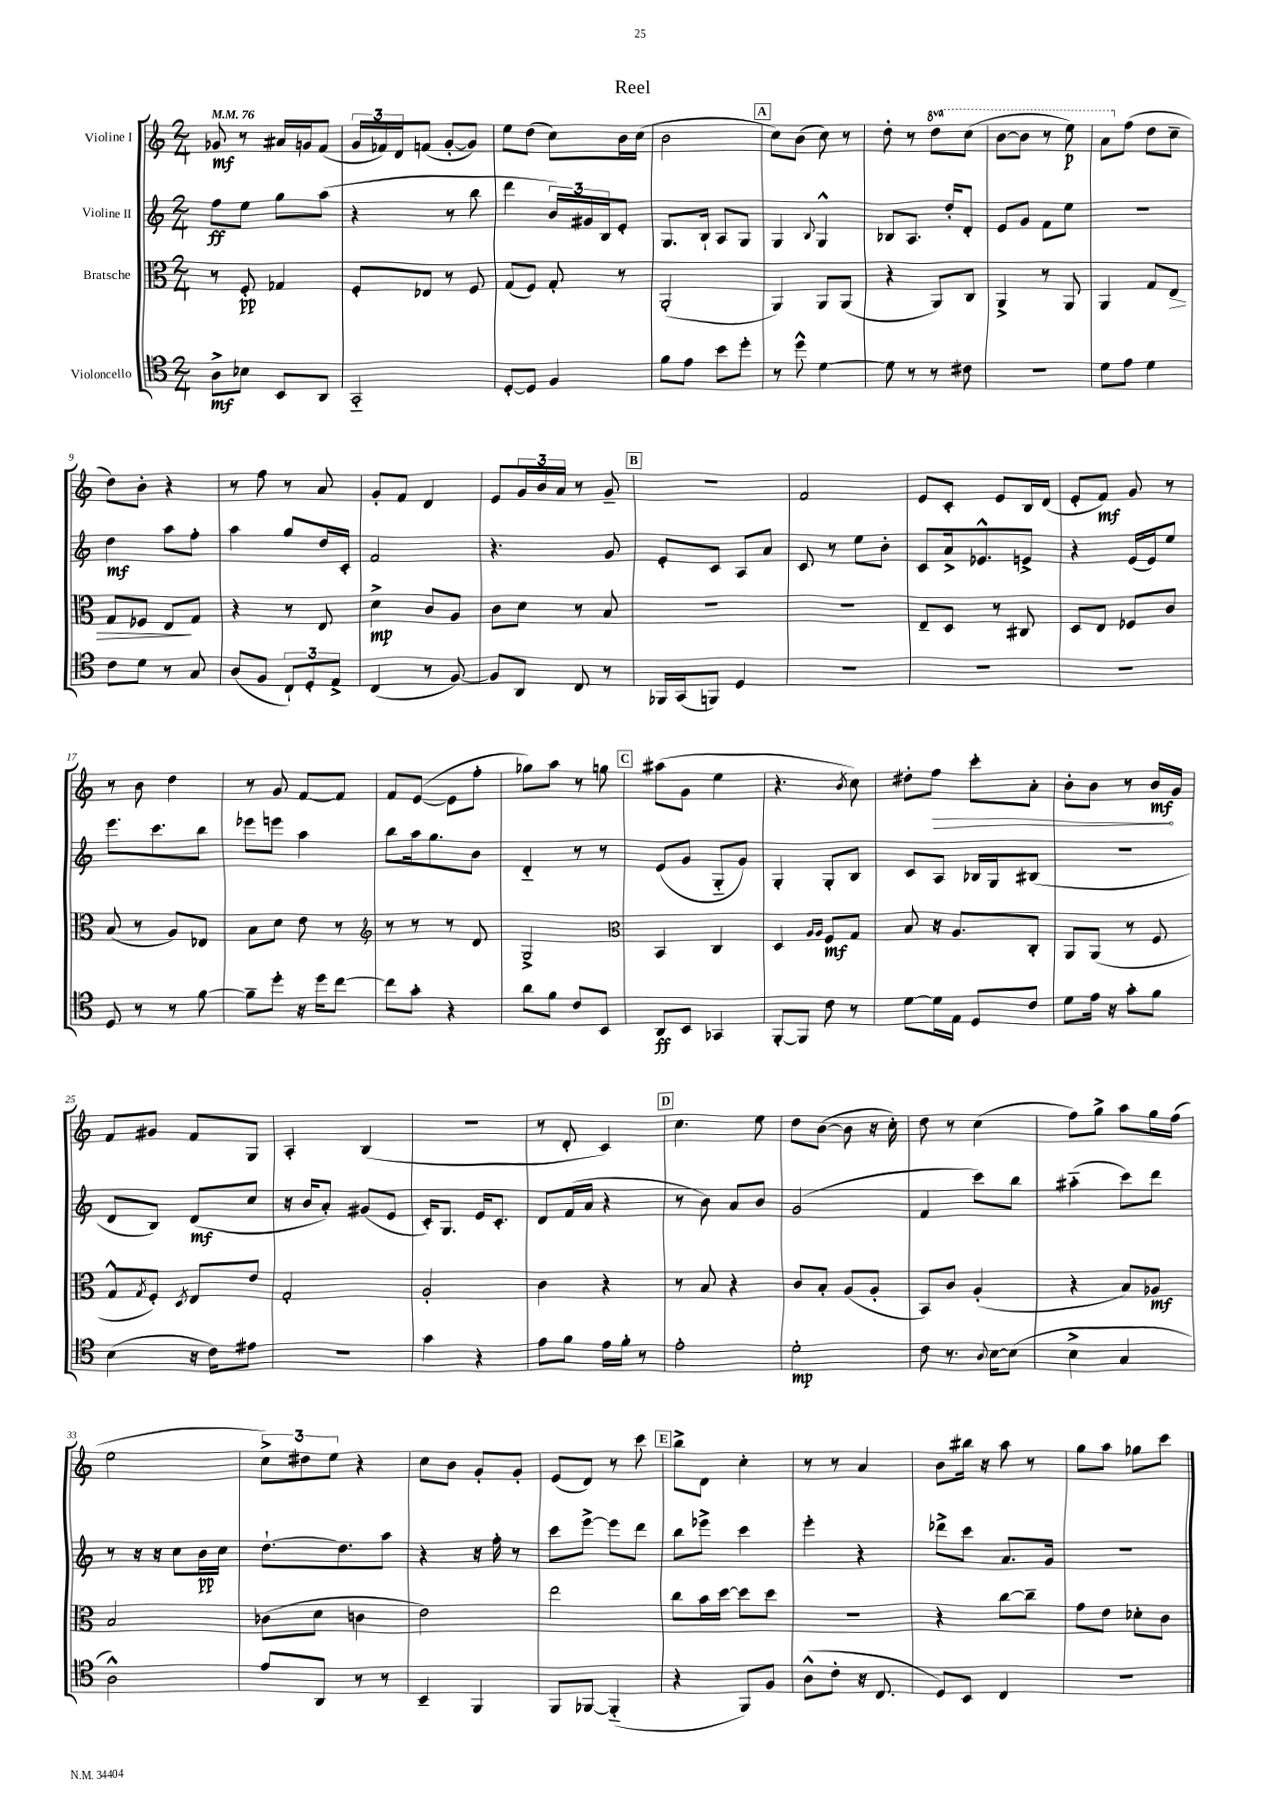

**kern	**dynam	**kern	**dynam	**kern	**dynam	**kern	**dynam
*part4	*part4	*part3	*part3	*part2	*part2	*part1	*part1
*staff4	*staff4	*staff3	*staff3	*staff2	*staff2	*staff1	*staff1
*I"Violoncello	*	*I"Bratsche	*	*I"Violine II	*	*I"Violine I	*
*clefC4	*	*clefC3	*	*clefG2	*	*clefG2	*
*k[]	*	*k[]	*	*k[]	*	*k[]	*
*M2/4	*	*M2/4	*	*M2/4	*	*M2/4	*
*MM76	*	*MM76	*	*MM76	*	*MM76	*
=1	=1	=1	=1	=1	=1	=1	=1
8A^\L	mf	8r	.	8ff\L	ff	8g-X/	mf
8B-X\J	.	8F'/	pp	8ee\J	.	8r	.
8BB/L	.	4G-X/	.	8gg\L	.	16a#X/LL	.
.	.	.	.	.	.	16gn/J	.
8AA/J	.	.	.	(8aa\J	.	(8f/J	.
=2	=2	=2	=2	=2	=2	=2	=2
2GG/	.	8F'/L	.	4r	.	24g/LL	.
.	.	.	.	.	.	24f-X/)	.
.	.	.	.	.	.	24d/J	.
.	.	8E-X/J	.	.	.	(8fn/J	.
.	.	8r	.	8r	.	[8g'/L	.
.	.	8F/	.	8bb\	.	8g/J])	.
=3	=3	=3	=3	=3	=3	=3	=3
[8D'/L	.	(8G/L	.	4ddd\	.	8ee\L	.
8D/J]	.	8F/J)	.	.	.	(8dd\J	.
4F/	.	8G'/	.	24b/LL)	.	8cc\L)	.
.	.	.	.	24g#X/	.	.	.
.	.	.	.	24B/J	.	.	.
.	.	8r	.	8e'/J	.	16b\L	.
.	.	.	.	.	.	(16cc\JJ	.
=4	=4	=4	=4	=4	=4	=4	=4
8f\L	.	(2AA'/	.	8.G/L	.	2b\	.
8e\J	.	.	.	.	.	.	.
.	.	.	.	16B`/Jk	.	.	.
8b\L	.	.	.	8A/L	.	.	.
8dd'\J	.	.	.	8G/J	.	.	.
!!LO:REH:place=s1:t=A
=5	=5	=5	=5	=5	=5	=5	=5
8r	.	4AA/)	.	4G/	.	8cc\L)	.
8dd^^\	.	.	.	.	.	(8b\J	.
.	.	.	.	8qqB/	.	.	.
[4d\	.	8AA/L	.	4G^^/	.	8cc\)	.
.	.	(8AA/J	.	.	.	8r	.
=6	=6	=6	=6	=6	=6	=6	=6
8d\]	.	4r	.	8B-X/L	.	8dd'\	.
8r	.	.	.	8.A/J	.	8r	.
*	*	*	*	*	*	*8va	*
8r	.	8AA/L)	.	.	.	8ddd\L	.
.	.	.	.	16dd'/KL	.	.	.
8c#X\	.	8C/J	.	8d'/J	.	(8ccc\J	.
=7	=7	=7	=7	=7	=7	=7	=7
2r	.	4AA^/	.	8e/L	.	[8bb\L	.
.	.	.	.	8g/J	.	8bb\J]	.
.	.	8r	.	8f\L	.	8r	.
.	.	8AA/	.	8ee\J	.	8eee\)	p
=8	=8	=8	=8	=8	=8	=8	=8
8d\L	.	4AA/	.	2r	.	8aa\L	.
*	*	*	*	*	*	*X8va	*
8e\J	.	.	.	.	.	(8ff\J	.
4d\	.	8G/L	.	.	.	8dd\L	.
!	!	!	!LO:HP:b	!	!	!	!
.	.	8E/J	>	.	.	8cc~\J	.
!!LO:LB:g=z
=9	=9	=9	=9	=9	=9	=9	=9
8c\L	.	8G/L	.	4dd\	mf	8dd\L)	.
8d\J	.	8F-X/J	.	.	.	8b'\J	.
8r	.	8E/L	.	8aa\L	.	4r	.
8G/	.	8G/J	]	8ff'\J	.	.	.
=10	=10	=10	=10	=10	=10	=10	=10
(8A/L	.	4r	.	4aa\	.	8r	.
8F/J	.	.	.	.	.	8ff\	.
12C`/L)	.	8r	.	8gg/L	.	8r	.
12D'/	.	.	.	.	.	.	.
.	.	8E/	.	16dd/L	.	8a/	.
12E^/J	.	.	.	.	.	.	.
.	.	.	.	16c'/JJ	.	.	.
=11	=11	=11	=11	=11	=11	=11	=11
(4C/	.	4d^\	mp	2f/	.	8g'/L	.
.	.	.	.	.	.	8f/J	.
8r	.	8c/L	.	.	.	4d/	.
[8F/)	.	8A/J	.	.	.	.	.
=12	=12	=12	=12	=12	=12	=12	=12
8F/L]	.	8c\L	.	4.r	.	8e/L	.
8AA/J	.	8d\J	.	.	.	24g/L	.
.	.	.	.	.	.	24b/	.
.	.	.	.	.	.	24a/JJ	.
8C/	.	8r	.	.	.	8r	.
8r	.	8B/	.	8g/	.	8g~/	.
!!LO:REH:place=s1:t=B
=13	=13	=13	=13	=13	=13	=13	=13
16FF-X/LL	.	2r	.	8e'/L	.	2r	.
(16GG/J	.	.	.	.	.	.	.
8FFn/J)	.	.	.	8c/J	.	.	.
4D/	.	.	.	8A/L	.	.	.
.	.	.	.	8a/J	.	.	.
=14	=14	=14	=14	=14	=14	=14	=14
2r	.	2r	.	8c/	.	2f/	.
.	.	.	.	8r	.	.	.
.	.	.	.	8ee\L	.	.	.
.	.	.	.	8b'\J	.	.	.
=15	=15	=15	=15	=15	=15	=15	=15
2r	.	8E~/L	.	8c/L	.	8e/L	.
.	.	8D/J	.	16a^/k	.	8c'/J	.
.	.	.	.	8.e-X^^/	.	.	.
.	.	8r	.	.	.	8e/L	.
.	.	8C#X/	.	8en^/J	.	16B/L	.
.	.	.	.	.	.	(16d/JJ	.
=16	=16	=16	=16	=16	=16	=16	=16
2r	.	8D/L	.	4r	.	8e'/L	.
.	.	8E/J	.	.	.	8f/J)	mf
.	.	8F-X/L	.	(16e/LL	.	8g/	.
.	.	.	.	16e/J)	.	.	.
.	.	8c/J	.	8ee/J	.	8r	.
!!LO:LB:g=z
=17	=17	=17	=17	=17	=17	=17	=17
8D/	.	(8B/	.	8.eee\L	.	8r	.
8r	.	8r	.	.	.	8b\	.
.	.	.	.	8.ccc\	.	.	.
8r	.	8A/L)	.	.	.	4dd\	.
[8f\	.	8E-X/J	.	8bb\J	.	.	.
=18	=18	=18	=18	=18	=18	=18	=18
8f~\L]	.	8B\L	.	8eee-X\L	.	8r	.
8dd'\J	.	8d\J	.	8eeen\J	.	8g/	.
16r	.	8e\	.	4aa\	.	[8f/L	.
16dd\KL	.	.	.	.	.	.	.
[8cc\J	.	8r	.	.	.	8f/J]	.
=19	=19	=19	=19	=19	=19	=19	=19
*	*	*clefG2	*	*	*	*	*
8cc\L]	.	8r	.	8bb\L	.	8f/L	.
8g'\J	.	8r	.	16aa\k	.	([8e/J	.
.	.	.	.	8.gg\	.	.	.
4r	.	8r	.	.	.	8e\L]	.
.	.	8d/	.	8b\J	.	8ff'\J	.
=20	=20	=20	=20	=20	=20	=20	=20
8a\L	.	2G^/	.	4d/	.	8gg-X\L)	.
8f\J	.	.	.	.	.	8aa\J	.
8c/L	.	.	.	8r	.	8r	.
8BB/J	.	.	.	8r	.	8ggn\	.
!!LO:REH:place=s1:t=C
=21	=21	=21	=21	=21	=21	=21	=21
*	*	*clefC3	*	*	*	*	*
8AA/L	ff	4BB/	.	(8e/L	.	(8aa#X\L	.
8BB/J	.	.	.	8g/J	.	8g\J	.
4GG-X/	.	4C/	.	8G/L	.	4ee\	.
.	.	.	.	8g/J)	.	.	.
=22	=22	=22	=22	=22	=22	=22	=22
[8FF'/L	.	4D/	.	4G'/	.	4.r	.
8FF/J]	.	.	.	.	.	.	.
.	.	16qqA/LL	.	.	.	.	.
.	.	16qqA/JJ	.	.	.	.	.
8c\	.	8F/L	mf	8G'/L	.	.	.
.	.	.	.	.	.	8qb/	.
8r	.	8G/J	.	8B/J	.	8cc\)	.
=23	=23	=23	=23	=23	=23	=23	=23
[8d\L	.	8B/	.	8c/L	.	8dd#X'\L	.
!	!	!	!	!	!	!	!LO:HP:b
16d\L]	.	16r	.	8A/J	.	8ff\J	>
16E\JJ	.	8.A/L	.	.	.	.	.
8D/L	.	.	.	16B-X/LL	.	8ccc'\L	.
.	.	.	.	16G/J	.	.	.
8c/J	.	8C'/J	.	(8B#X/J	.	8a'\J	.
=24	=24	=24	=24	=24	=24	=24	=24
8d\L	.	8AA/L	.	2r	.	8b'\L	.
16e\Jk	.	(8AA/J	.	.	.	8b\J	.
16r	.	.	.	.	.	.	.
8g'\L	.	8r	.	.	.	8r	.
8f\J	.	8F/	.	.	.	16b/LL	mf
.	.	.	.	.	.	16g/JJ	]
!!LO:LB:g=z
=25	=25	=25	=25	=25	=25	=25	=25
(4B\	.	8G^^/L	.	8d/L	.	8f/L	.
.	.	8qG/	.	.	.	.	.
.	.	8F'/J)	.	8B/J)	.	8g#X/J	.
.	.	8qD/	.	.	.	.	.
16r	.	8E/L	.	(8d/L	mf	8f/L	.
16c\KL)	.	.	.	.	.	.	.
8e#X\J	.	8e/J	.	8cc/J	.	8G/J	.
=26	=26	=26	=26	=26	=26	=26	=26
2r	.	2G'/	.	16r	.	4A'/	.
.	.	.	.	16b/KL	.	.	.
.	.	.	.	8a'/J)	.	.	.
.	.	.	.	(8g#X/L	.	(4B/	.
.	.	.	.	8e/J	.	.	.
=27	=27	=27	=27	=27	=27	=27	=27
4g\	.	2A'/	.	16c'/KL)	.	2r	.
.	.	.	.	8.G/J	.	.	.
4r	.	.	.	16e/KL	.	.	.
.	.	.	.	8.c'/J	.	.	.
=28	=28	=28	=28	=28	=28	=28	=28
8e\L	.	4c\	.	8d/L	.	8r	.
8f\J	.	.	.	(16f/L	.	8d'/	.
.	.	.	.	16a/JJ	.	.	.
16e\LL	.	4r	.	4r	.	4c/)	.
16f'\JJ	.	.	.	.	.	.	.
8r	.	.	.	.	.	.	.
!!LO:REH:place=s1:t=D
=29	=29	=29	=29	=29	=29	=29	=29
2e'\	.	8r	.	8r	.	4.cc\	.
.	.	8B/	.	8b\)	.	.	.
.	.	4r	.	8a/L	.	.	.
.	.	.	.	8b/J	.	8ee\	.
=30	=30	=30	=30	=30	=30	=30	=30
2d'\	mp	8c/L	.	(2g/	.	8dd\L	.
.	.	8B'/J	.	.	.	([8b\J	.
.	.	(8A/L	.	.	.	8b\]	.
.	.	8A'/J	.	.	.	16r	.
.	.	.	.	.	.	16cc'\)	.
=31	=31	=31	=31	=31	=31	=31	=31
8c\	.	8BB/L)	.	4f/	.	8dd\	.
8.r	.	8c/J	.	.	.	8r	.
.	.	(4A'/	.	8ccc\L)	.	(4cc\	.
8qqA/	.	.	.	.	.	.	.
[16B\KL	.	.	.	.	.	.	.
(8B\J]	.	.	.	8bb\J	.	.	.
=32	=32	=32	=32	=32	=32	=32	=32
4B^\	.	4r	.	(4aa#X\	.	8ff\L)	.
.	.	.	.	.	.	8gg^\J	.
4G/	.	8B/L)	.	8ccc\L)	.	8aa\L	.
.	.	8A-X/J	mf	8ddd\J	.	16gg\L	.
.	.	.	.	.	.	(16ff\JJ	.
!!LO:LB:g=z
=33	=33	=33	=33	=33	=33	=33	=33
2A^^\)	.	2B/	.	8r	.	2ee\	.
.	.	.	.	16r	.	.	.
.	.	.	.	16r	.	.	.
.	.	.	.	8cc\L	.	.	.
.	.	.	.	16b\L	pp	.	.
.	.	.	.	16cc\JJ	.	.	.
=34	=34	=34	=34	=34	=34	=34	=34
8e/L	.	(8c-X\L	.	[8.dd`\L	.	12cc^\L)	.
.	.	.	.	.	.	12dd#X\	.
8AA/J	.	8d\J	.	.	.	.	.
.	.	.	.	.	.	12ee\J	.
.	.	.	.	8.dd\]	.	.	.
8r	.	4cn\	.	.	.	4r	.
8r	.	.	.	8aa\J	.	.	.
=35	=35	=35	=35	=35	=35	=35	=35
4BB~/	.	2e\)	.	4r	.	8cc\L	.
.	.	.	.	.	.	8b\J	.
4FF/	.	.	.	16r	.	8g'/L	.
.	.	.	.	16ff'\	.	.	.
.	.	.	.	8r	.	8g'/J	.
=36	=36	=36	=36	=36	=36	=36	=36
8FF/L	.	2ee\	.	8ccc\L	.	(8e/L	.
[8FF-X/J	.	.	.	[8eee^\J	.	8d/J)	.
(4FF-/]	.	.	.	8eee\L]	.	8r	.
.	.	.	.	8ddd\J	.	8ccc\	.
!!LO:REH:place=s1:t=E
=37	=37	=37	=37	=37	=37	=37	=37
4r	.	8cc\L	.	8bb\L	.	8bb^\L	.
.	.	16b\L	.	8eee-X^\J	.	8d\J	.
.	.	[16dd\JJ	.	.	.	.	.
8FF/L)	.	8dd\L]	.	4ccc\	.	4cc'\	.
8F/J	.	8dd\J	.	.	.	.	.
=38	=38	=38	=38	=38	=38	=38	=38
(8A^^\L	.	2r	.	4eee'\	.	8r	.
8c'\J	.	.	.	.	.	8r	.
16r	.	.	.	4r	.	4a/	.
8.C/	.	.	.	.	.	.	.
=39	=39	=39	=39	=39	=39	=39	=39
8D/L)	.	4r	.	8ddd-X^\L	.	8b\L	.
8BB/J	.	.	.	8ccc\J	.	16bb#X\Jk	.
.	.	.	.	.	.	16r	.
4C/	.	[8cc\L	.	8.a/L	.	8aa\	.
.	.	8cc~\J]	.	.	.	8r	.
.	.	.	.	16g/Jk	.	.	.
=40	=40	=40	=40	=40	=40	=40	=40
2r	.	8g\L	.	2r	.	8gg\L	.
.	.	8e\J	.	.	.	8aa\J	.
.	.	8d-X'\L	.	.	.	8gg-X\L	.
.	.	8c\J	.	.	.	8ccc\J	.
==	==	==	==	==	==	==	==
*-	*-	*-	*-	*-	*-	*-	*-
